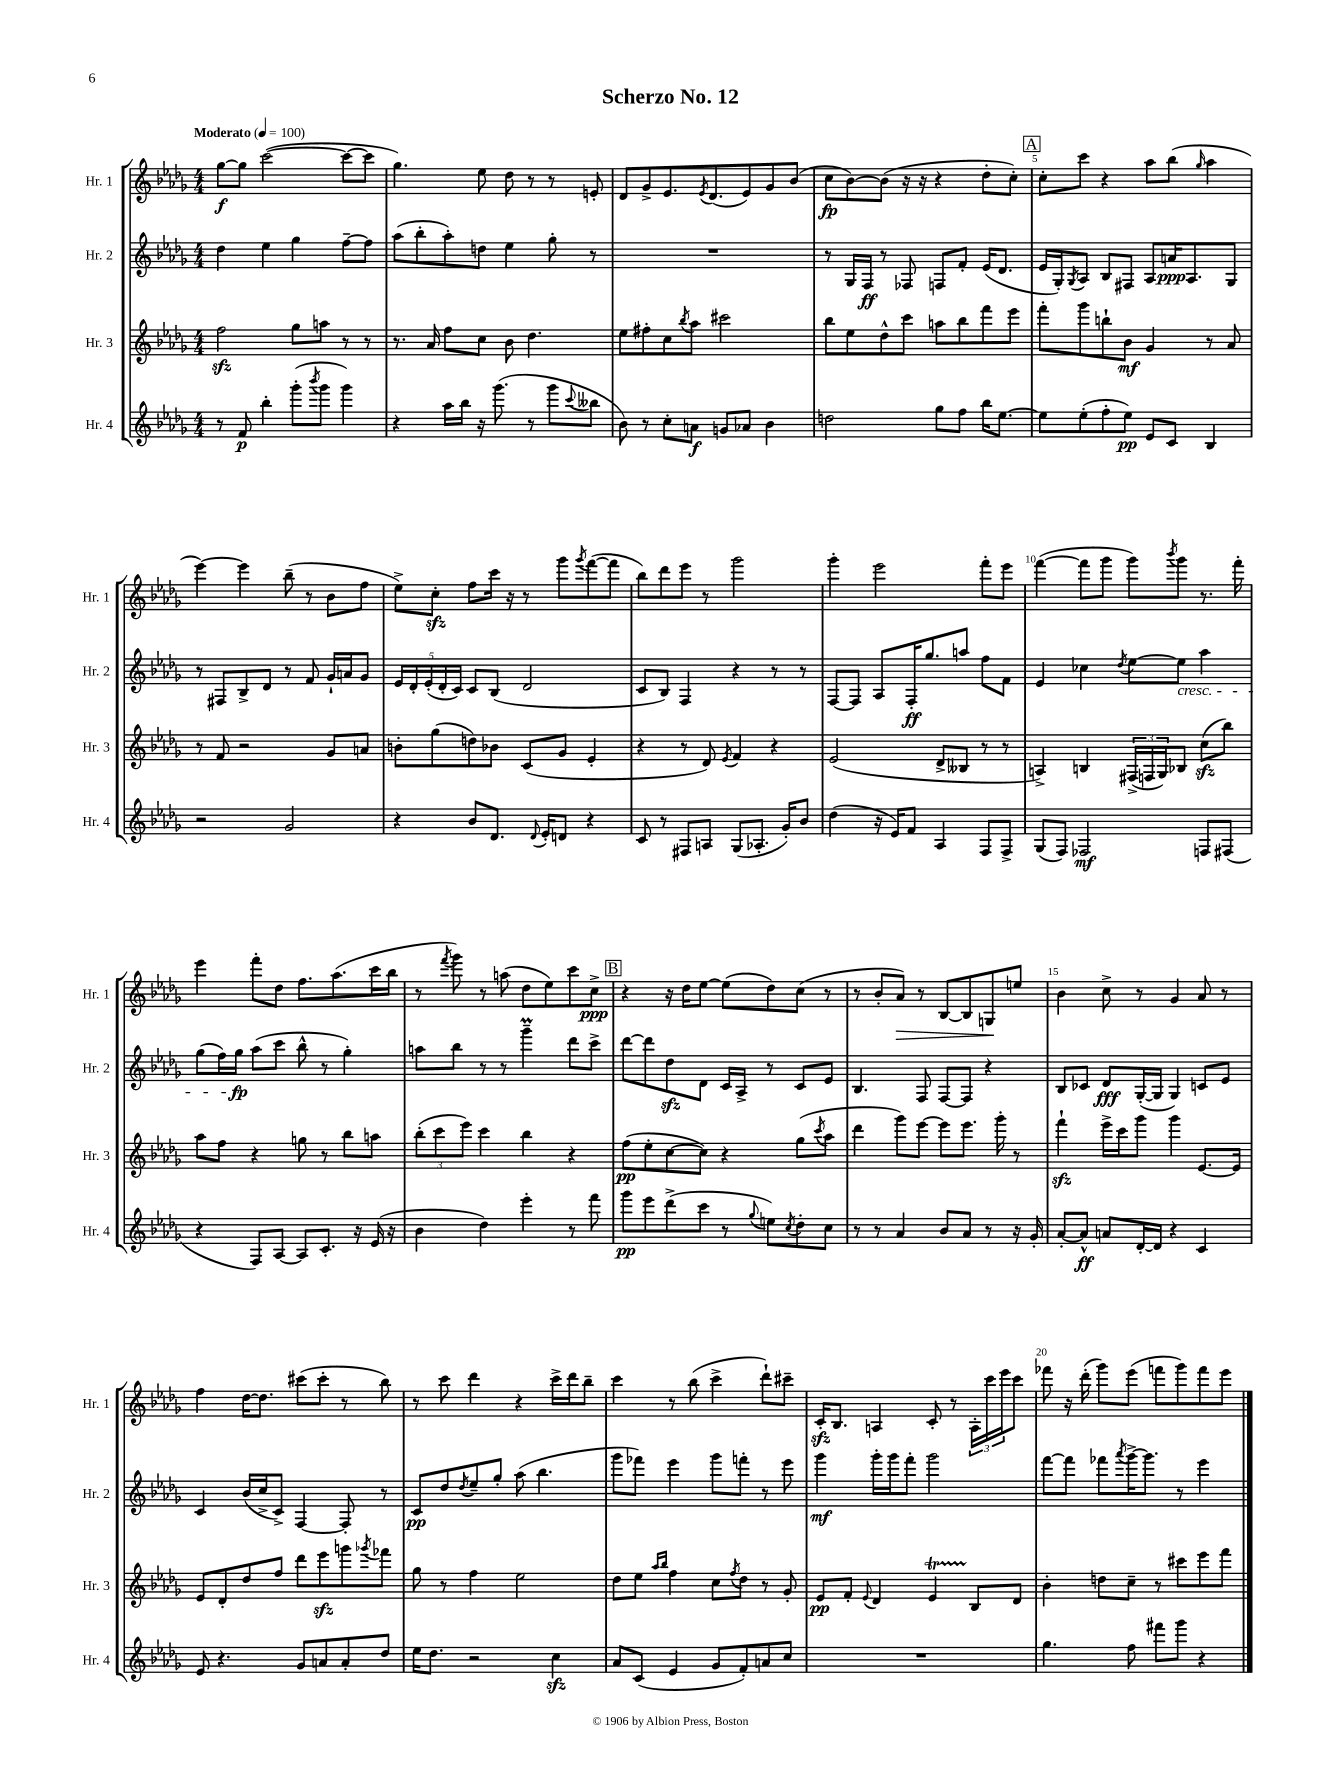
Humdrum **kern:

**kern	**kern	**kern	**kern
*staff4	*staff3	*staff2	*staff1
*clefG2	*clefG2	*clefG2	*clefG2
*k[b-e-a-d-g-]	*k[b-e-a-d-g-]	*k[b-e-a-d-g-]	*k[b-e-a-d-g-]
*M4/4	*M4/4	*M4/4	*M4/4
*MM100	*MM100	*MM100	*MM100
8r	2ff	4dd-	[8gg-
8f	.	.	8gg-]
4bb-'	.	4ee-	([2ccc
(8ggg-'	8gg-	4gg-	.
8qbbb-	.	.	.
8ggg-	8aa	.	.
4ggg-)	8r	[8ff~	8ccc_
.	8r	8ff]	8ccc]
=	=	=	=
4r	8.r	(8aa-	4.gg-)
.	.	8bb-'	.
.	16a-	.	.
16aa-	8ff	8aa-')	.
16bb-	.	.	.
16r	8cc	8dd	8ee-
(8.ggg-	.	.	.
.	8b-	4ee-	8dd-
8r	4.dd-	.	8r
8ggg-	.	8gg-'	8r
8qqccc	.	.	.
8bb--	.	8r	8e'
=	=	=	=
8b-)	8ee-	1r	8d-
8r	8ff#'	.	8g-^
8cc'	8cc	.	8.e-
.	8qbb-	.	.
8a	8aa-	.	.
.	.	.	8qe-
.	.	.	(8.d-
8g	2ccc#	.	.
8a-	.	.	8e-)
4b-	.	.	8g-
.	.	.	(8b-
=	=	=	=
2dd	8bb-	8r	8cc
.	8ee-	16G-	[8b-)
.	.	16F	.
.	8dd-^^	8r	(8b-]
.	8ccc	8F-	16r
.	.	.	16r
8gg-	8aa	8F	4r
8ff	8bb-	8f'	.
16bb-	8fff	(16e-	8dd-'
[8.ee-	.	8.d-	.
.	8eee-	.	8cc')
=	=	=	=
8ee-]	8fff'	16e-	8cc'
.	.	16G-')	.
.	.	8qG-	.
(8ee-'	8ggg-	8A-	8ccc
8ff'	8bb`	8B-	4r
8ee-)	8b-	8F#	.
8e-	4g-	8A-	8aa-
8c	.	16a	(8bb-
.	.	8.A-	.
.	.	.	16qqgg-
4B-	8r	.	4aa-
.	8a-	8G-	.
=	=	=	=
2r	8r	8r	[4eee-)
.	8f	8F#	.
.	2r	8B-^	4eee-]
.	.	8d-	.
2g-	.	8r	(8bb-~
.	.	8f	8r
.	8g-	16g-`	8b-
.	.	16a	.
.	8a	8g-	8ff
=	=	=	=
4r	8b'	20e-	8ee-^)
.	.	20d-'	.
.	.	(20e-'	.
.	(8gg-	.	8cc'
.	.	20d-'	.
.	.	20c)	.
8b-	8dd)	8c	8ff
8.d-	8b-	(8B-	16ccc
.	.	.	16r
.	(8c	2d-	8r
8qqd-	.	.	.
16e-'	.	.	.
8d	8g-	.	8ggg-
.	.	.	8qggg-
4r	4e-'	.	([8fff
.	.	.	8fff]
=	=	=	=
8c	4r	8c	8bb-)
8r	.	8B-)	8ddd-
8F#	8r	4F	8eee-
8A	8d-)	.	8r
.	8qe-	.	.
(8G-	4f	4r	2ggg-
8.A-'	.	.	.
.	4r	8r	.
16g-')	.	.	.
8b-	.	8r	.
=	=	=	=
(4dd-	(2e-	[8F	4ggg-'
.	.	8F]	.
16r	.	8A-	2eee-
16e-)	.	.	.
8f	.	16F'	.
.	.	8.gg-	.
4A-	8d-^	.	.
.	8B--	8aa	.
8F	8r	8ff	8fff'
8F^	8r	8f	8eee-
=	=	=	=
(8G-	4A^)	4e-	([4fff
8F)	.	.	.
2F-	4B	4cc-	8fff]
.	.	.	8ggg-
.	.	8qdd-	.
.	(24F#^	[8ee-	8ggg-)
.	24F	.	.
.	24G-)	.	.
.	.	.	8qbbb-
.	8B-	8ee-]	8ggg-
8F	(8cc	4aa-	8.r
(8F#	8bb-)	.	.
.	.	.	16fff'
=	=	=	=
4r	8aa-	(8gg-	4eee-
.	8ff	16ff)	.
.	.	16gg-	.
8F)	4r	(8aa-	8fff'
[8A-	.	8ccc	8dd-
8A-]	8gg	8bb-^^	8.ff
8.c'	8r	8r	.
.	.	.	(8.aa-
.	8bb-	4gg-')	.
16r	.	.	.
(16e-	8aa	.	16ccc
16r	.	.	16bb-
=	=	=	=
4b-	(12bb-'	8aa	8r
.	12ccc	.	.
.	.	.	8qfff
.	.	8bb-	8ggg-)
.	12eee-)	.	.
4dd-)	4ccc	8r	8r
.	.	8r	(8aa
4eee-'	4bb-	4ggg-~	8dd-
.	.	.	8ee-)
8r	4r	8ddd-	8ccc
8fff	.	8ccc^	8cc^
=	=	=	=
8ggg-	(8ff	[8ddd-	4r
8eee-	8ee-'	8ddd-]	.
(8ddd-^	[8cc	8dd-	16r
.	.	.	16dd-
8ccc	8cc])	8d-	[8ee-
8r	4r	16c	(8ee-]
.	.	16A-^	.
8qqgg-	.	.	.
8ee)	.	8r	8dd-)
8qcc	.	.	.
8dd-'	(8gg-	8c	(8cc
.	8qccc	.	.
8cc	8aa-	8e-	8r
=	=	=	=
8r	4ddd-	4.B-	8r
8r	.	.	8b-'
4a-	8ggg-)	.	8a-)
.	[8eee-	8F	8r
8b-	8eee-]	[8F	[8B-
8a-	8.eee-	8F]	8B-]
8r	.	4r	8G
.	16ggg-'	.	.
16r	8r	.	8ee
16g-'	.	.	.
=	=	=	=
[8a-'	4fff`	8B-	4b-
8a-^^]	.	8c-	.
8a	16eee-^	8d-	8cc^
.	16ccc	.	.
[16d-'	8ggg-	([16G-'	8r
16d-]	.	16G-]	.
4r	4ggg-	4G-)	4g-
4c	[8.e-	8c	8a-
.	.	8e-	8r
.	16e-]	.	.
=	=	=	=
8e-	8e-	4c	4ff
4.r	8d-'	.	.
.	8dd-	(16b-	[16dd-
.	.	16cc^	8.dd-]
.	8ff	8c^)	.
8g-	8ddd-	[4F	(8ccc#
8a	8eee-	.	8ccc#'
8a'	8ggg	8F']	8r
.	8qggg-	.	.
8dd-	8fff-	8r	8bb-)
=	=	=	=
16ee-	8gg-	8c	8r
8.dd-	.	.	.
.	8r	8dd-	8ccc
.	.	8qdd-	.
2r	4ff	8ee-~	4ddd-
.	.	8gg-'	.
.	2ee-	(8aa-	4r
.	.	4.bb-	.
4cc	.	.	16ccc^
.	.	.	16ddd-
.	.	.	8bb-~
=	=	=	=
8a-	8dd-	8ggg-	4ccc
(8c	8ee-	8fff-)	.
.	16qqaa-	.	.
.	16qqbb-	.	.
4e-	4ff	4eee-	8r
.	.	.	(8bb-
8g-	8cc	8ggg-	4ccc^
.	8qff	.	.
8f')	8dd-	8fff'	.
8a	8r	8r	8ddd-`)
8cc	8g-'	8eee-	8ccc#~
=	=	=	=
1r	8e-	4ggg-	16c'
.	.	.	8.B-
.	8f'	.	.
.	8qqe-	.	.
.	4d-	16ggg-'	4A
.	.	16ggg-	.
.	.	8fff'	.
.	4e-	2ggg-	8c'
.	.	.	8r
.	8B-	.	24A'
.	.	.	24ccc
.	.	.	24eee-
.	8d-	.	8ccc
=	=	=	=
4.gg-	4b-'	[8fff	8fff-
.	.	8fff]	16r
.	.	.	(16ddd-'
.	8dd	8fff-	8ggg-)
.	.	8qaaa-	.
8ff	8cc~	[16ggg-^	(8eee-
.	.	8.ggg-]	.
8fff#	8r	.	8fff
8ggg-	8ccc#	8r	8ggg-)
4r	8eee-	4eee-	8fff
.	8fff	.	8eee-
==	==	==	==
*-	*-	*-	*-
